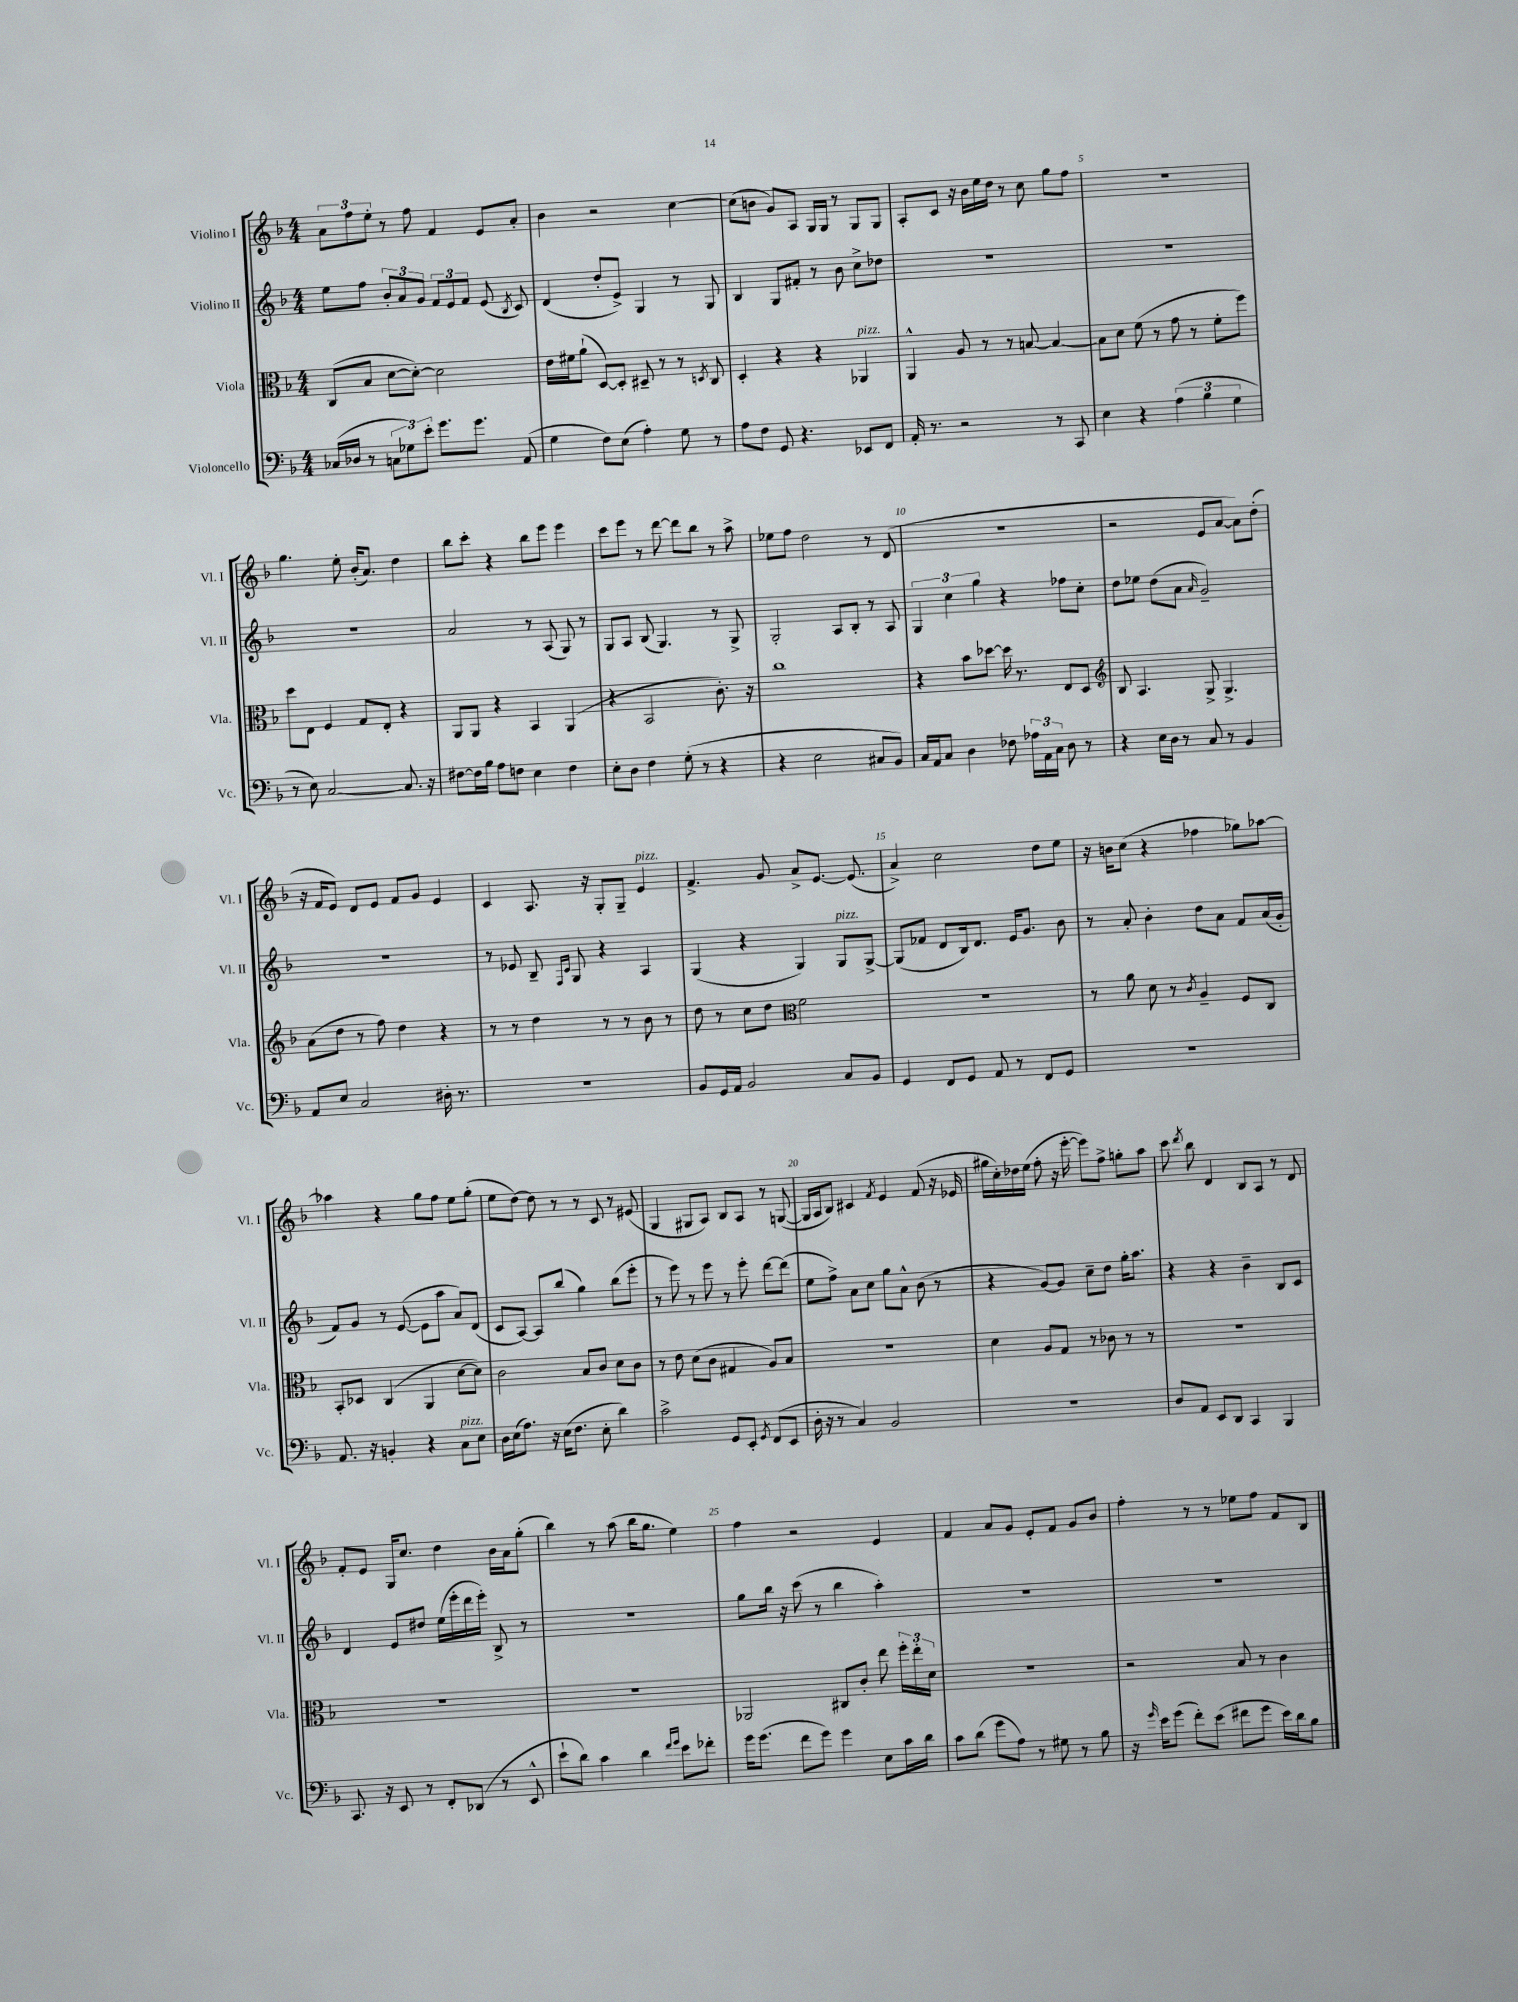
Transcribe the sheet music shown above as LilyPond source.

<<
\new StaffGroup <<
\new Staff = "s0" \with { instrumentName = "Violino I" shortInstrumentName = "Vl. I" } {
    \clef treble \key f \major \numericTimeSignature \time 4/4
    \autoBeamOff \tuplet 3/2 { a'8[ f''8 e''8]-. } r8 f''8 f'4 e'8[ a'8]-. |
    bes'4 r2 c''4~ |
    c''8[( b'8] g'8[) a8] g16[ g16] r8 g8[ g8] |
    a8[-. c'8] r16 bes'16[ e''16 d''16] r8 c''8 g''8[ f''8] |
    R1 |
    g''4. e''8-. bes'16[-.( a'8.]) d''4 |
    bes''8[ c'''8]-. r4 bes''8[ e'''8] e'''4 |
    c'''8[ e'''8] r8 d'''8~ d'''8[ bes''8] r8 a''8-> |
    ees''8[ f''8] d''2 r8 d'8( |
    R1 |
    r2 e'8[ a'8]~ a'8[) d''8]-.( |
    r16 f'16[ e'8]) d'8[ e'8] f'8[ g'8] e'4 |
    c'4 a8. r16 g8[-. g8]-- e'4^\markup { \italic "pizz." } |
    f'4.-> g'8 a'8[-> e'8.]~ e'8.( |
    a'4->) c''2 d''8[ e''8] |
    r16 b'16[ c''8]( r4 fes''4 ges''8[) aes''8]~ |
    aes''4 r4 g''8[ f''8] e''8[ g''8]-.( |
    e''8[ d''8]~) d''8 r8 r8 c'8 r8 eis'8( |
    g4 gis8[ a8]) bes8[ a8] r8 g8~( |
    g16[ a16 bes8]) cis'4 \acciaccatura { f'8 } e'4 f'8( r16 ees'16 |
    gis''16[ c''16-.) des''16 e''16]( f''8-. r16 e'''16~-. e'''8[) f''8]-> g''8[-. a''8] |
    c'''8 \acciaccatura { d'''8 } bes''8 d'4 bes8[ a8] r8 d'8 |
    f'8[-. e'8] g16[ c''8.] d''4 bes'16[ a'16 g''8]-.( |
    bes''4) r8 a''8( bes''16[ g''8.] e''4) |
    f''4 r2 e'4 |
    f'4 a'8[ g'8] e'8[-. f'8] g'8[ bes'8] |
    f''4-. r8 r8 ees''8[ f''8] f'8[ bes8] \bar "|." |
}
\new Staff = "s1" \with { instrumentName = "Violino II" shortInstrumentName = "Vl. II" } {
    \clef treble \key f \major \numericTimeSignature \time 4/4
    \autoBeamOff e''8[ f''8] \tuplet 3/2 { bes'8[-. a'8 g'8] } \tuplet 3/2 { f'8[ e'8 f'8] } e'8( \acciaccatura { bes8 } c'8) |
    d'4( d''8[-. e'8]->) g4 r8 g8 |
    bes4 g8[ fis'8]-. r8 bes'8 c''8[-> des''8] |
    R1 |
    R1 |
    R1 |
    a'2 r8 a8( g8) r8 |
    g8[ a8] bes8( g4.) r8 g8-> |
    g2-. a8[ bes8]-. r8 a8 |
    \tuplet 3/2 { g4 c''4 g''4 } r4 fes''8[ c''8]-. |
    d''8[ ees''8] d''8[( a'8] \grace { a'16 } g'2--) |
    r1 |
    r8 ees'8 bes8-- \grace { f16[ c'16] } g8 r4 a4 |
    g4( r4 g4) g8[^\markup { \italic "pizz." } g8]~-> |
    g8[( fes'8] d'8[ bes16) d'8.] e'16[ g'8.] bes'8 |
    r8 a'8-. bes'4-. d''8[ a'8] f'8[ a'16( g'16]-. |
    f'8[) g'8] r8 e'8~( e'8[ a''8] a'8[) d'8]( |
    c'8[ a8]~) a8[ bes''8]( g''4) bes''8[( e'''8]-. |
    r8 e'''8) r8 e'''8 r8 e'''8-. d'''8[~ d'''8]( |
    e''8[ f''8]->) a'8[ c''8] g''8[ a'8]-^ bes'8( r8 |
    r4 g'8[~) g'8] c''8[-- d''8] g''16[-. a''8.] |
    r4 r4 bes'4-- bes8[ c'8] |
    d'4 e'8[ dis''8] e''16[( e'''16-. d'''16 e'''16]-.) bes8-> r8 |
    R1 |
    g''8[ bes''16] r16 c'''8( r8 bes''4 a''4-.) |
    R1 |
    R1 \bar "|." |
}
\new Staff = "s2" \with { instrumentName = "Viola" shortInstrumentName = "Vla." } {
    \clef alto \key f \major \numericTimeSignature \time 4/4
    \autoBeamOff c8[( bes8] d'8[~ d'8]~-.) d'2 |
    e'16[ fis'16 a'8]-!( d8[~) d8]-. dis8-- r8 r8 \acciaccatura { d8 } c8 |
    d4-. r4 r4 aes,4^\markup { \italic "pizz." } |
    a,4-^ a8 r8 r8 b8~ b4~ |
    b8[ d'8] f'8( r8 g'8 r8 f'8[-. f''8]) |
    d''8[ e8] f4 g8[ e8]-. r4 |
    a,8[ a,8] r4 bes,4 a,4( |
    r4 bes,2 c'8.-.) r16 |
    c''1 |
    r4 bes'8[ des''8]~ des''16 r8. e8[ d8] |
    \clef treble bes8 a4. g8-> g4.-> |
    a'8[( d''8] r8 f''8) d''4 r4 |
    r8 r8 d''4 r8 r8 bes'8 r8 |
    d''8 r8 c''8[ d''8] \clef alto f'2 |
    R1 |
    r8 a'8 d'8 r8 \acciaccatura { c'8 } a4-- f8[ c8] |
    bes,8[-. des8] c4( a,4 d'8[~ d'8]) |
    c'2 bes8[ c'8] d'8[ c'8] |
    r8 e'8 d'8[( c'8] gis4 a8[) bes8] |
    r1 |
    d'4 a8[ g8] r8 ces'8 r8 r8 |
    R1 |
    R1 |
    R1 |
    aes,2 cis8[ c'8]-. e''8 \tuplet 3/2 { f''16[-. e''16-. d'16] } |
    R1 |
    r2 bes8 r8 c'4 \bar "|." |
}
\new Staff = "s3" \with { instrumentName = "Violoncello" shortInstrumentName = "Vc." } {
    \clef bass \key f \major \numericTimeSignature \time 4/4
    \autoBeamOff ces16[( des16] r8 \tuplet 3/2 { c8[ ges8) e'8]-. } g'8.[ g'8.] a,8( |
    g4 f8[) e8]( a4-.) g8 r8 |
    a8[ f8] g,8 r4. ees,8[ f,8] |
    a,16-. r8. r2 r8 c,8 |
    e4 r4 \tuplet 3/2 { a4( bes4 g4 } |
    r8 e8) c2~ c8. r16 |
    fis8[~ fis16 bes16] a8[ f8] e4 f4 |
    e8[-. d8] f4 g8-.( r8 r4 |
    r4 e2 cis8[ bes,8]) |
    c16[ a,16 c8] d4 fes8 \tuplet 3/2 { aes16[ a,16 c16] } d8 r8 |
    r4 e16[ d16] r8 c8 r8 bes,4 |
    a,8[ e8] c2 dis16-. r8. |
    R1 |
    bes,8[ g,16 a,16] bes,2 c8[ bes,8] |
    g,4 f,8[ g,8] a,8 r8 f,8[ g,8] |
    r1 |
    a,8. r16 b,4-. r4 c8[^\markup { \italic "pizz." } e8] |
    d16[ e16( a8.]) r16 e16[( f8.] e8-. d'4) |
    c'2-> g,8[ e,8]-. \acciaccatura { g,8 } f,8[( e,8] |
    d16-. r16 r8 c4) bes,2 |
    r1 |
    d8[ a,8] e,8[ d,8] c,4 bes,,4 |
    c,8. r16 e,8 r8 f,8[-. des,8]( r8 e,8-^ |
    e'8[-! d'8]) c'4 d'4 \grace { f'16[ g'16] } e'8[ fes'8]-. |
    g'16[ g'8.]( f'8[ g'8]) g'4 e8[ c'16 d'16] |
    c'8[ d'8]( g'8[ a8]) r8 gis8 r8 bes8 |
    r16 \grace { g'16 } e'16[ g'8]( f'8[-.) e'8]( fis'8[ g'8] e'16[) d'16 bes8] \bar "|." |
}
>>
>>
\layout { \context { \Score \override BarNumber.break-visibility = ##(#f #t #t) barNumberVisibility = #(every-nth-bar-number-visible 5) } }
